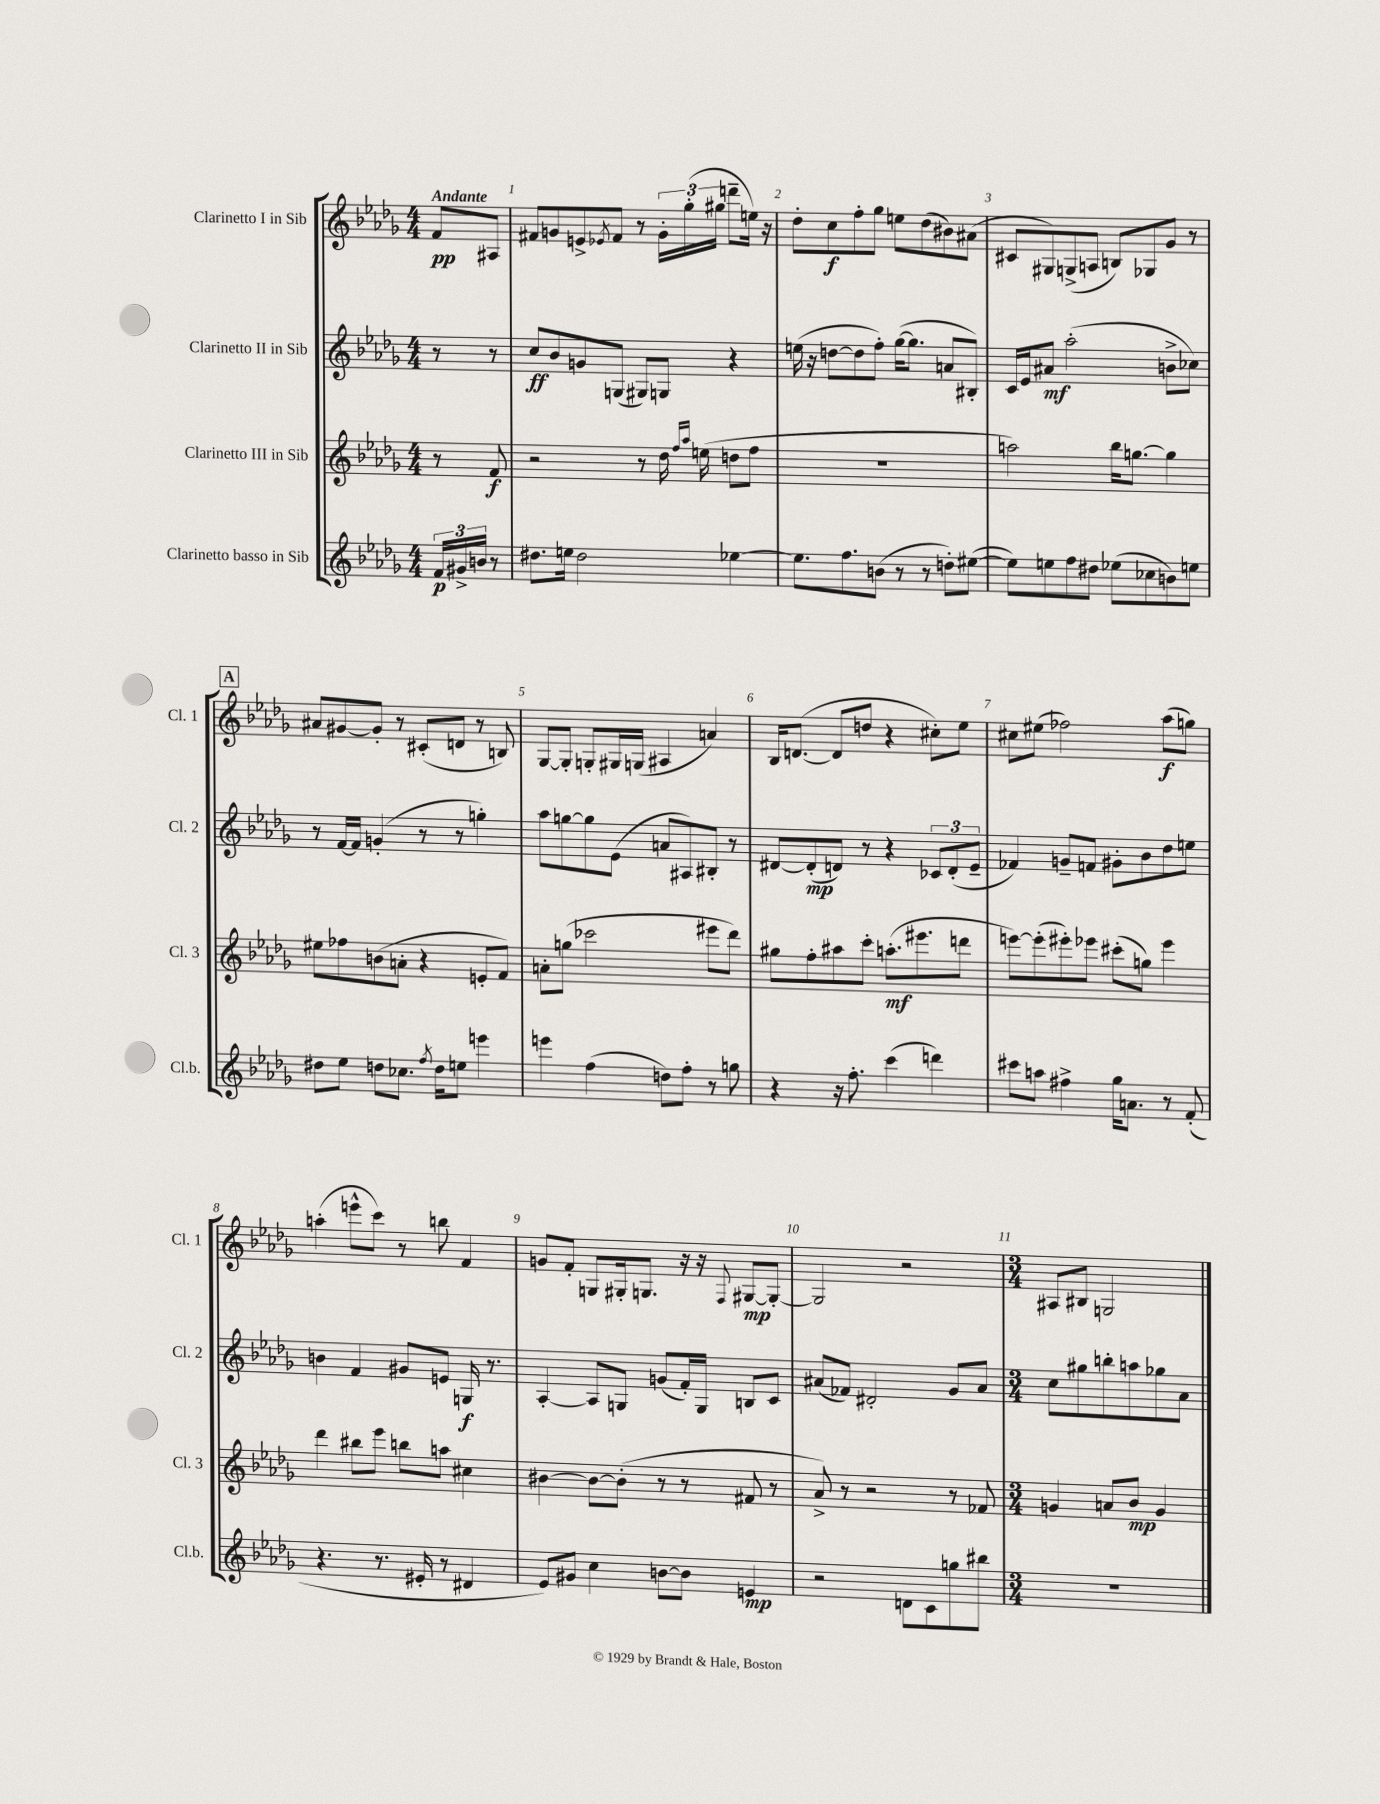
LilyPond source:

<<
\new StaffGroup <<
\new Staff = "s0" \with { instrumentName = "Clarinetto I in Sib" shortInstrumentName = "Cl. 1" } {
    \clef treble \key des \major \numericTimeSignature \time 4/4 \partial 4 \tempo "Andante"
    f'8\pp ais8 |
    fis'8 g'8 e'8-> \acciaccatura { ees'8 } fis'8 r8 \tuplet 3/2 { g'16-. ges''16-.( gis''16 } d'''8-- e''16) r16 |
    des''8-. c''8\f f''8-. ges''8 e''8 des''8( bis'8) ais'8( |
    cis'8 gis8) g8->( a8 b8) ges8 ges'8 r8 |
    \mark \markup { \box "A" } ais'8 gis'8~ gis'8-. r8 cis'8-.( d'8 r8 b8) |
    ges8~ ges8-. g8-. gis16 g16( ais4 a'4) |
    bes16 d'8.~( d'8 d''8 r4 cis''8-.) ees''8 |
    cis''8 eis''8( fes''2) aes''8\f( g''8) |
    a''4-.( e'''8-^ c'''8) r8 b''8 f'4 |
    g'8 f'8-. g8 gis16-. g8. r16 r16 \appoggiatura { f8 } gis8~\mp gis8~-. |
    gis2 r2 |
    \numericTimeSignature \time 3/4 ais8 bis8 g2 \bar "|." |
}
\new Staff = "s1" \with { instrumentName = "Clarinetto II in Sib" shortInstrumentName = "Cl. 2" } {
    \clef treble \key des \major \numericTimeSignature \time 4/4 \partial 4
    r8 r8 |
    c''8\ff bes'8 g'8 g8( gis8) g8 r4 |
    e''16( r16 d''8~ d''8 f''8-.) ges''16~( ges''8. a'8 bis8-.) |
    c'16 ees'16 ais'8\mf aes''2-.( b'8-> ces''8) |
    \mark \markup { \box "A" } r8 f'16~ f'16 g'4-.( r8 r8 g''4-.) |
    aes''8 g''8~ g''8 ees'8( a'8 ais8) bis8-. r8 |
    dis'8~ dis'8-.\mp( d'8) r8 r4 \tuplet 3/2 { ces'8 d'8-.( ees'8-- } |
    fes'4) g'8-- f'8 gis'8-. bes'8 des''8 e''8 |
    b'4 f'4 gis'8 e'8 g16\f r8. |
    aes4~-. aes8 g8 g'8( f'16-.) g16 b8 c'8 |
    ais'8( fes'8) dis'2-. ges'8 ais'8 |
    \numericTimeSignature \time 3/4 c''8 gis''8 b''8-. a''8 ges''8 aes'8 \bar "|." |
}
\new Staff = "s2" \with { instrumentName = "Clarinetto III in Sib" shortInstrumentName = "Cl. 3" } {
    \clef treble \key des \major \numericTimeSignature \time 4/4 \partial 4
    r8 f'8\f |
    r2 r8 des''16 \grace { f''16 aes''16 } e''16( d''8 f''8 |
    R1 |
    a''2) bes''16 g''8.~ g''4 |
    \mark \markup { \box "A" } eis''8 fes''8 b'8( a'8-. r4 e'8-. f'8) |
    a'8-. g''8( ces'''2 eis'''8 des'''8) |
    gis''8 f''8-. ais''8 c'''8-. a''8.-.\mf( eis'''8. d'''8 |
    e'''8~) e'''8-.( eis'''8-.) ees'''8 cis'''8-.( g''8) ees'''4 |
    des'''4 bis''8 ees'''8 b''8 a''8 cis''4 |
    bis'4~ bis'8~ bis'8-.( r8 r8 fis'8 r8 |
    aes'8->) r8 r2 r8 fes'8 |
    \numericTimeSignature \time 3/4 g'4 a'8 bes'8\mp g'4 \bar "|." |
}
\new Staff = "s3" \with { instrumentName = "Clarinetto basso in Sib" shortInstrumentName = "Cl.b." } {
    \clef treble \key des \major \numericTimeSignature \time 4/4 \partial 4
    \tuplet 3/2 { f'16\p gis'16-> b'16 } r8 |
    dis''8. e''16 dis''2 ees''4~ |
    ees''8. f''8. b'8( r8 r8 d''8-.) eis''8~( |
    eis''8) e''8 f''8 dis''8 ees''8( ces''8 b'8) e''8 |
    \mark \markup { \box "A" } dis''8 ees''8 d''8 ces''8. \acciaccatura { f''8 } d''16 e''8 e'''4 |
    e'''4 f''4( d''8) f''8-. r8 g''8 |
    r4 r16 f''8.-. c'''4( d'''4) |
    cis'''8 a''8 fis''4-> ges''16 a'8. r8 f'8-.( |
    r4. r8. eis'16-. r8 dis'4 |
    ees'8) gis'8 c''4 b'8~ b'8 e'4\mp |
    r2 d'8 c'8 g''8 bis''8 |
    \numericTimeSignature \time 3/4 R2. \bar "|." |
}
>>
>>
\layout { \context { \Score \override BarNumber.break-visibility = ##(#f #t #t) barNumberVisibility = #all-bar-numbers-visible } }
